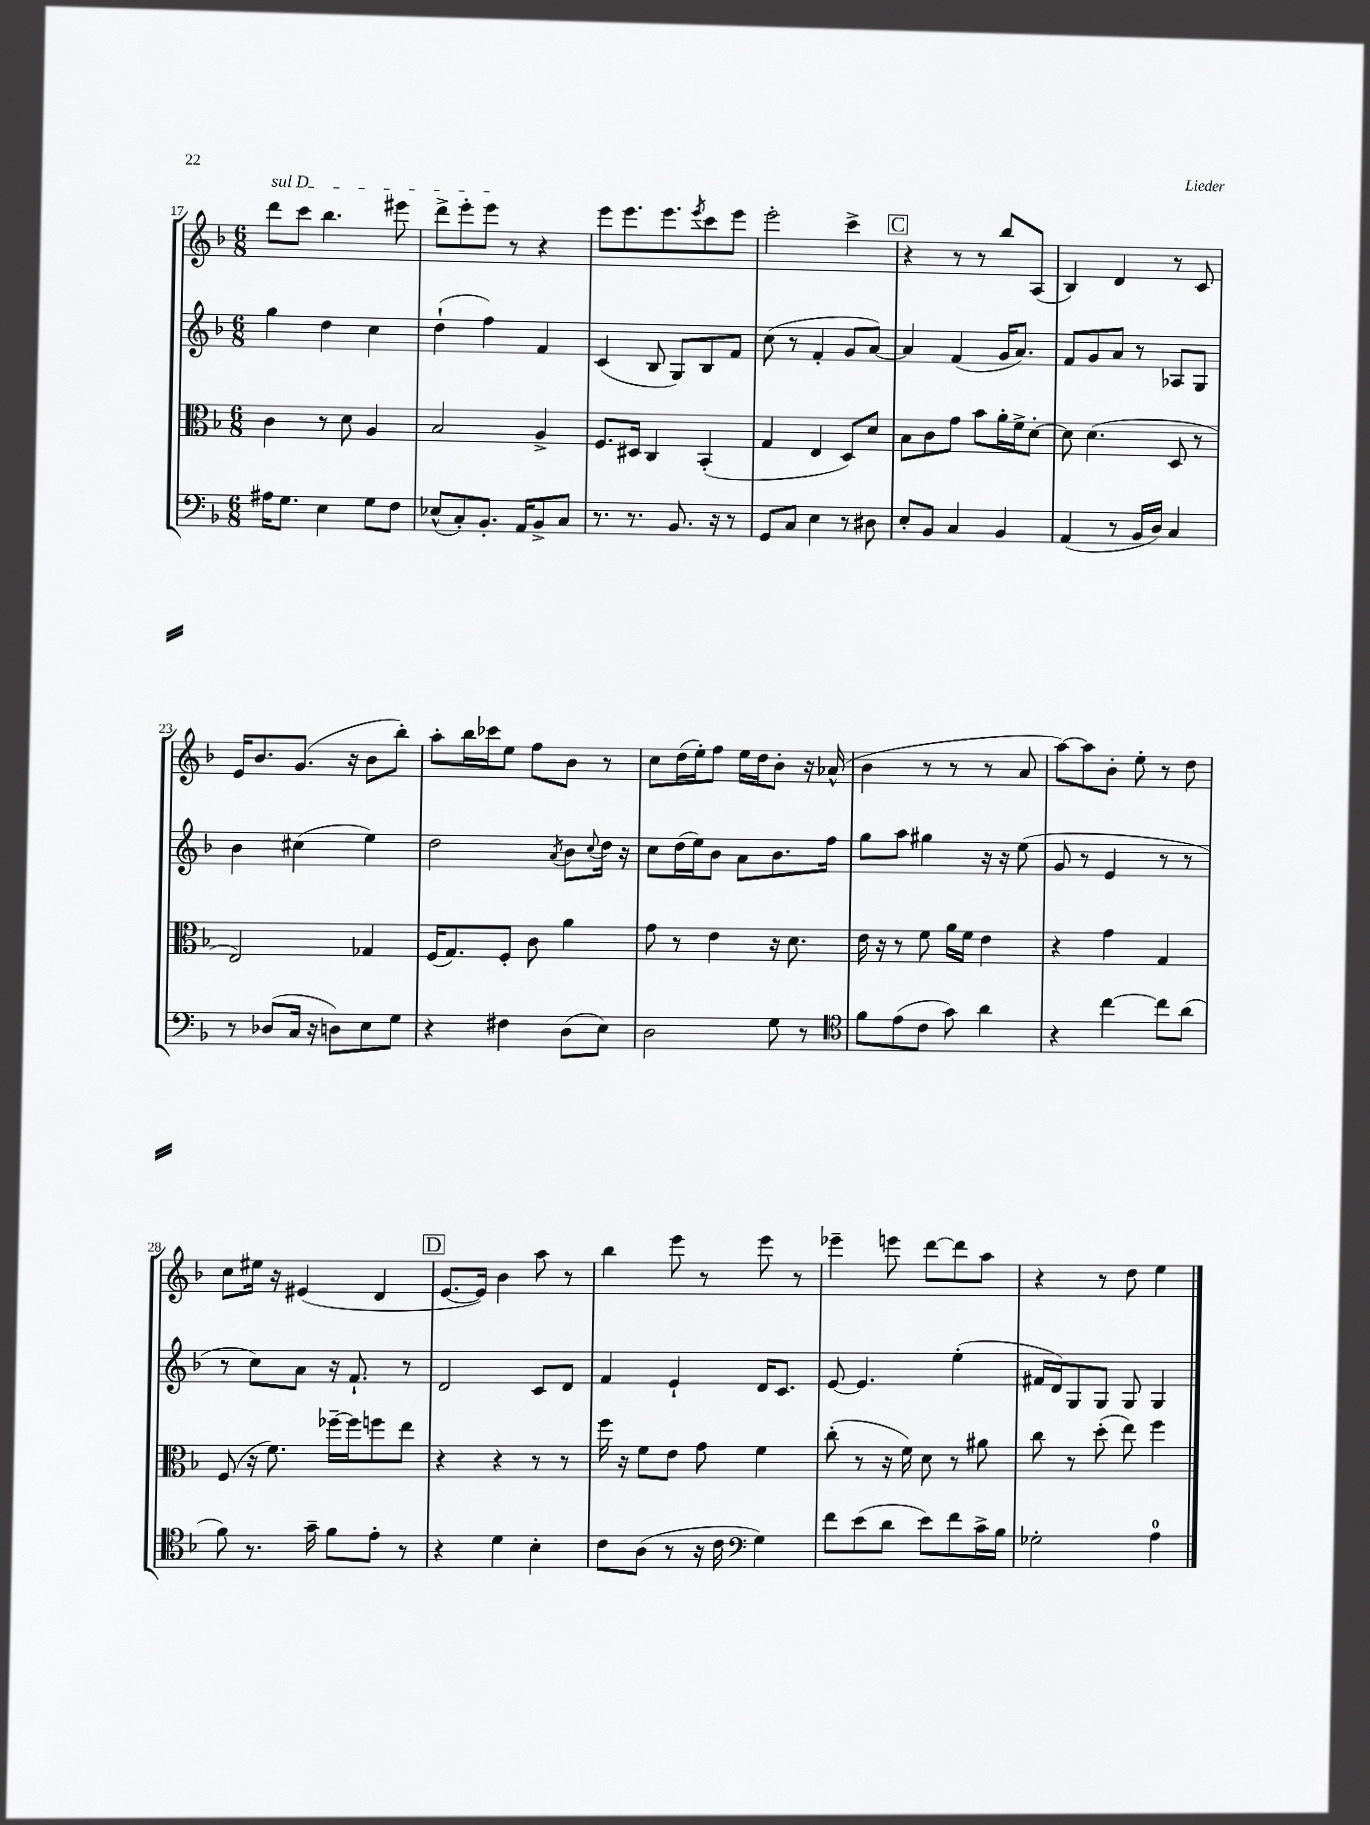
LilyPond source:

<<
\new StaffGroup <<
\new Staff = "s0" {
    \clef treble \key f \major \numericTimeSignature \time 6/8
    \once \override TextSpanner.bound-details.left.text = \markup { \italic "sul D" } d'''8\startTextSpan c'''8 bes''4. eis'''8 |
    d'''8-> e'''8-. e'''8\stopTextSpan r8 r4 |
    e'''8 e'''8. e'''8. \acciaccatura { e'''8 } c'''8 e'''8 |
    e'''2-. c'''4-> |
    \mark \markup { \box "C" } r4 r8 r8 bes''8 a8( |
    bes4) d'4 r8 c'8 |
    e'16 bes'8. g'8.( r16 bes'8 bes''8-.) |
    a''8-. bes''16 ces'''16 e''8 f''8 bes'8 r8 |
    c''8 d''16( e''16-.) f''8 e''16 d''16 bes'8-. r16 aes'16-^( |
    bes'4 r8 r8 r8 a'8 |
    a''8~) a''8 bes'8-. e''8-. r8 d''8 |
    c''8 eis''16 r16 eis'4( d'4 |
    \mark \markup { \box "D" } e'8.~ e'16) bes'4 a''8 r8 |
    bes''4 e'''8 r8 e'''8 r8 |
    ees'''4-- e'''8 d'''8~ d'''8 a''8 |
    r4 r8 d''8 e''4 \bar "|." |
}
\new Staff = "s1" {
    \clef treble \key f \major \numericTimeSignature \time 6/8
    g''4 d''4 c''4 |
    d''4-!( f''4) f'4 |
    c'4( bes8 g8) bes8 f'8 |
    c''8( r8 f'4-. g'8 a'8~) |
    \mark \markup { \box "C" } a'4 f'4( g'16 a'8.) |
    f'8 g'8 a'8 r8 aes8 g8 |
    bes'4 cis''4( e''4) |
    d''2 \acciaccatura { a'8 } bes'8 \appoggiatura { c''8 } d''16 r16 |
    c''8 d''16( e''16) bes'8 a'8 bes'8. f''16 |
    g''8 a''8 gis''4 r16 r16 e''8( |
    g'8 r8 e'4 r8 r8 |
    r8 c''8) a'8 r16 f'8.-! r8 |
    \mark \markup { \box "D" } d'2 c'8 d'8 |
    f'4 e'4-! d'16 c'8. |
    e'8~ e'4. e''4-.( |
    fis'16 d'16) g8 g8 g8 g4 \bar "|." |
}
\new Staff = "s2" {
    \clef alto \key f \major \numericTimeSignature \time 6/8
    c'4 r8 d'8 a4 |
    bes2 a4-> |
    f8. dis16 c4 bes,4-.( |
    g4 e4 d8) d'8 |
    \mark \markup { \box "C" } bes8 c'8 g'8 bes'8 a'16-. f'16-> d'8~-. |
    d'8 d'4.( d8 r8 |
    e2) ges4 |
    f16( g8.) f8-. c'8 a'4 |
    g'8 r8 e'4 r16 d'8. |
    e'16 r16 r8 f'8 a'16 f'16 e'4 |
    r4 g'4 g4 |
    f8( r16 f'8.) fes''16~-- fes''16 f''8 e''8 |
    \mark \markup { \box "D" } r4 r4 r8 r8 |
    f''16 r16 f'8 e'8 g'8 f'4 |
    c''8-.( r8 r16 f'16) d'8 r8 ais'8 |
    c''8 r8 d''8-.( e''8) f''4 \bar "|." |
}
\new Staff = "s3" {
    \clef bass \key f \major \numericTimeSignature \time 6/8
    ais16 g8. e4 g8 f8 |
    ees8-^( c8-.) bes,8.-. a,16 bes,8-> c8 |
    r8. r8. bes,8. r16 r8 |
    g,8 c8 e4 r8 dis8 |
    \mark \markup { \box "C" } e8-. bes,8 c4 bes,4 |
    a,4( r8 bes,16 d16) c4 |
    r8 des8( c16 r16 d8) e8 g8 |
    r4 fis4 d8( e8) |
    d2 g8 r8 |
    \clef tenor f'8 e'8( c'8 g'8) a'4 |
    r4 c''4~ c''8 a'8( |
    f'8) r8. g'16-- f'8 e'8-. r8 |
    \mark \markup { \box "D" } r4 d'4 bes4-. |
    c'8 a8( r8 r16 c'16 \clef bass g4) |
    f'8 e'8( d'8 e'8) f'8 c'16-> bes16 |
    ges2-. a4-0 \bar "|." |
}
>>
>>
\layout { \context { \Score currentBarNumber = #17 } }
